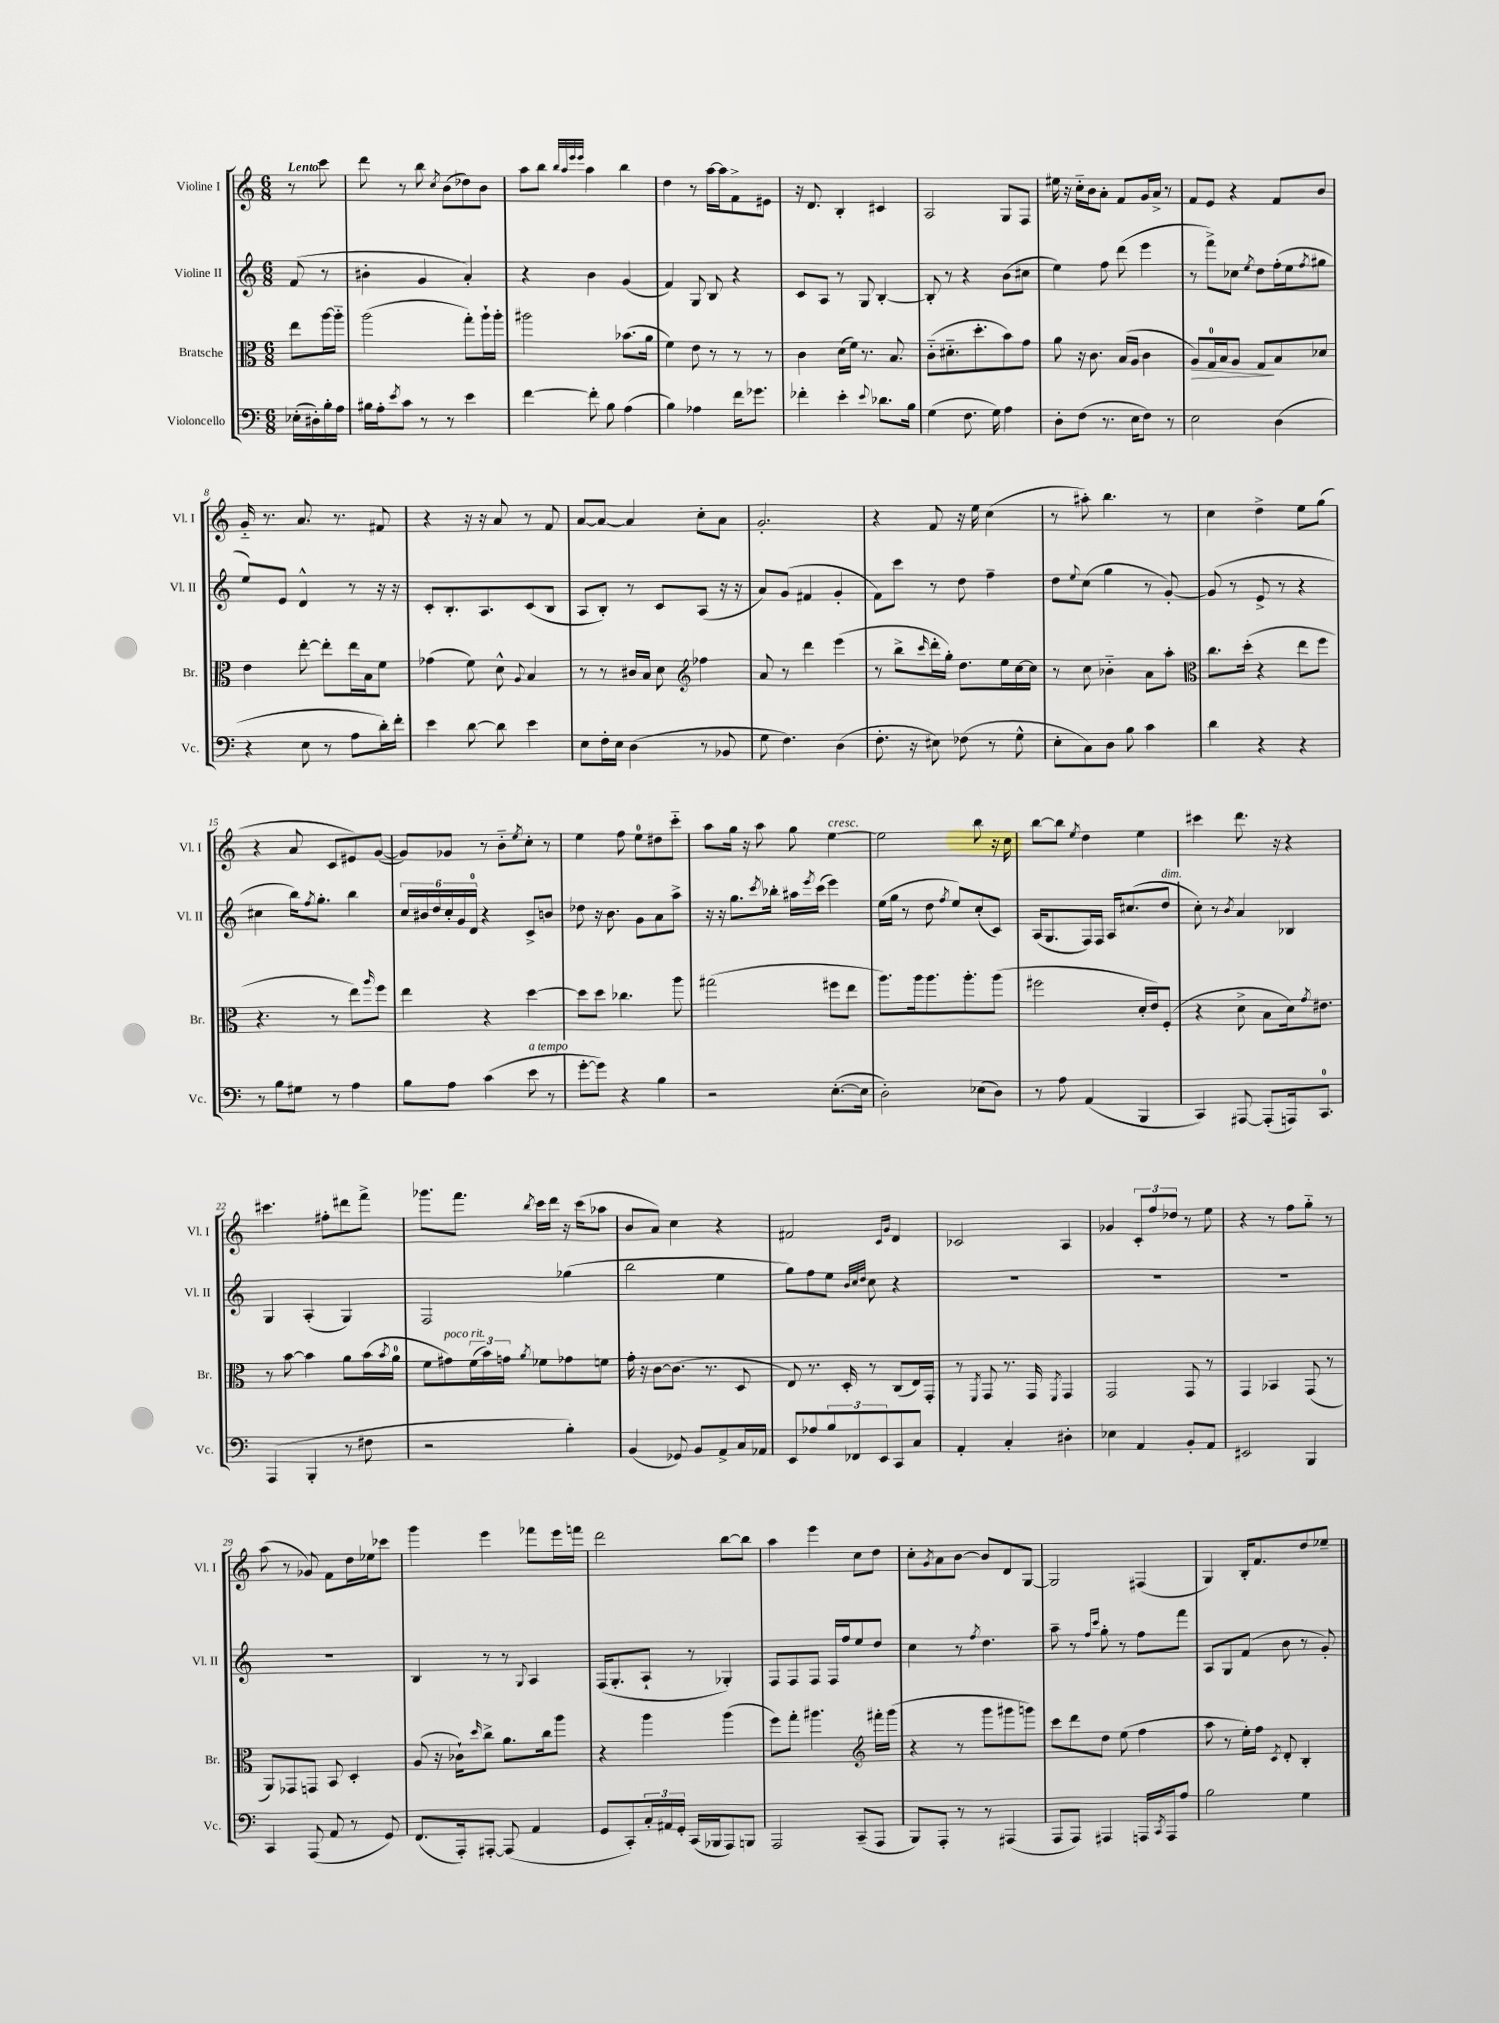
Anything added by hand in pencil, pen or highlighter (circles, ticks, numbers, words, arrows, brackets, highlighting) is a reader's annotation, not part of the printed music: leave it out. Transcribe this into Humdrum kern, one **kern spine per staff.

**kern	**kern	**kern	**kern
*staff4	*staff3	*staff2	*staff1
*clefF4	*clefC3	*clefG2	*clefG2
*k[]	*k[]	*k[]	*k[]
*M6/8	*M6/8	*M6/8	*M6/8
(16E-'	8ee	(8f	8r
16D#')	.	.	.
16B'	[16aa	8r	8ccc
16A	16aa'~]	.	.
=	=	=	=
16B#	(2aa	4b#'	8ddd
16A'	.	.	.
8qe	.	.	.
8c	.	.	8r
8r	.	4g	8bb
.	.	.	8qcc
8r	.	.	(8b
4e	8gg')	4a')	8dd-)
.	16aa`	.	8b
.	16aa'	.	.
=	=	=	=
[4f	2aa#	4r	8aa
.	.	.	8bb
.	.	.	32qqbb
.	.	.	32qqaa
.	.	.	32qqeee
.	.	.	32qqeee
8f']	.	4b	4aa
8B	.	.	.
(4A	(8.b-	(4g	4bb
.	16a	.	.
=	=	=	=
4B)	4f)	4f)	4dd
4A-	8e	8G	8r
.	8r	8B	[16aa
.	.	.	16aa]
16f	8r	4r	8f^
8.g-	.	.	.
.	8r	.	8e#
=	=	=	=
4f-'	4c	8c	16r
.	.	.	8.d
.	.	8A	.
4e'	(16d	8r	4B'
.	16f)	.	.
.	8.r	8G	.
8qqe	.	.	.
8.d-	.	[4B'	4c#
.	8.B	.	.
16B	.	.	.
=	=	=	=
(4G	(8c'~	8B']	2A
.	8.d#'~	8r	.
8.F	.	4r	.
.	8.dd'	.	.
16G)	.	.	.
4A	8b)	(8b	8G
.	8g	8cc#	8F
=	=	=	=
8D'	8a	4ee)	16ee#
.	.	.	16r
(8F	16r	.	16cc'~
.	8.c	.	16b
8.r	.	8ff	8a'
.	(16B	(8ddd	8f
16E	16A	.	.
8F)	4c	4eee	16g
.	.	.	16a^
8r	.	.	8r
=	=	=	=
2E	8A)	8r	8f
.	16G	8fff^)	8e
.	16B	.	.
.	8A	8cc-	4r
.	.	8qee	.
.	8G	8dd	.
(4D	8B	(16ff'	8f
.	.	16ee	.
.	.	8qff	.
.	8d-	8gg#	8b
=	=	=	=
4r	4e	8ee)	16g'~
.	.	.	8.r
.	.	8e	.
8E	[8ee'	4d^^	8.a
8r	8ee']	.	.
.	.	.	8.r
8A	16ee	8r	.
.	16B	.	.
16d')	8f	16r	8f#
16f'	.	16r	.
=	=	=	=
4e	(4g-	8c'	4r
.	.	8.B'	.
[8d	8f)	.	16r
.	.	8.A	16r
8d]	8d^^	.	8a
.	8qqA	.	.
4e	4B	(8c	8r
.	.	8B	8f
=	=	=	=
8E	8r	8A	[8a
16F'	8r	8B')	8a_
16E	.	.	.
(4D	16c#	8r	4a]
.	16B	.	.
.	8d	8c	.
*	*clefG2	*	*
8r	4ff-	(8A	8cc'
8BB-	.	16r	8a
.	.	16r	.
=	=	=	=
8G	8a	8a)	2.g'
4.F)	8r	(8g	.
.	4ddd	4f#	.
(4D	(4eee	4g'	.
=	=	=	=
8.F'	8r	8f)	4r
.	8bb^	8ccc	.
16r	.	.	.
.	16qqccc	.	.
8E#)	16ddd'	8r	8f
.	16gg')	.	.
(8F-	8.dd	8dd	16r
.	.	.	16ee
8r	.	4ff~	(4cc
.	16ee	.	.
8G^^	[16cc	.	.
.	16cc]	.	.
=	=	=	=
8E'	8r	8dd	8r
.	.	8qqee	.
8C)	8cc	(8cc	8aa#')
8D	4b-'~	4gg	4.bb
8B	.	.	.
4c	8a	8r	.
.	8aa'	[8g')	8r
=	=	=	=
*	*clefC3	*	*
4d	8.cc	(8g]	4cc
.	.	8r	.
.	(16dd'	.	.
4r	4r	8e^	4dd^
.	.	8r	.
4r	8ee	4r	8ee
.	8ff	.	(8gg
=	=	=	=
8r	4.r	4cc#	4r
8B	.	.	.
8G#	.	16bb)	8a
.	.	8qff	.
.	.	8.gg'	.
8r	8r	.	8c
4A	8ee)	4bb	8e#)
.	16qqaa	.	.
.	8ff	.	([8g
=	=	=	=
8B	4ee	24cc	8g])
.	.	24b#	.
.	.	24dd	.
8A	.	24cc'	8g-
.	.	24g	.
.	.	24d	.
(4c	4r	4r	8r
.	.	.	8b'~
.	.	.	8qee
8e	[4dd	8c^	8cc'
8r	.	8b	8r
=	=	=	=
[8g'	8dd]	8dd-	4ee
8g])	8dd	16r	.
.	.	8.b	.
4r	4.cc-	.	8ff
.	.	8g	8ee
4B	.	8a	8dd#
.	8aa	8aa^	8ccc'~
=	=	=	=
2r	(2gg#	16r	8aa
.	.	16r	.
.	.	8.gg	16gg
.	.	.	16r
.	.	.	8aa
.	.	8qccc	.
.	.	16bb-'	.
.	.	16aa#	8gg
.	.	8qeee	.
.	.	(16ccc	.
([8.E'	8ff#	4eee)	[4ee
.	8ee	.	.
16E]	.	.	.
=	=	=	=
2D')	8.aa)	(16ee	2ee]
.	.	16gg	.
.	.	8r	.
.	16aa	.	.
.	8.aa	8dd	.
.	.	8qff	.
.	.	8ee)	.
.	8.aa'	.	.
(8E-	.	(8cc'	8bb
8D)	(8aa	8c)	16r
.	.	.	16cc
=	=	=	=
8r	2ff#	(16A	[8bb
.	.	8.G	.
8A	.	.	8bb]
.	.	.	8qee
(4AA	.	16F)	4dd
.	.	16F	.
.	.	16A	.
.	.	(8.cc#	.
4BBB	16d'	.	4ee
.	16e)	.	.
.	(8F'	8dd	.
=	=	=	=
4CC)	4r	8cc')	4ccc#
.	.	8r	.
.	.	8qb	.
[8AAA#	8d^	4a	8.ddd
(8AAA#']	8B	.	.
.	.	.	16r
16AAA)	16d)	4B-	4r
.	8qg	.	.
8.CC	8.e#	.	.
=	=	=	=
(4AAA	8r	4G	4.ccc#
.	[8b	.	.
4BBB'	4b]	(4A'	.
.	.	.	8ff#'
8r	8a	4G)	8ddd#
8F#	(16b	.	8fff^
.	8qb	.	.
.	16a	.	.
=	=	=	=
2r	8f	2F	8.ggg-
.	8g#)	.	.
.	.	.	8.fff
.	(24f	.	.
.	24b)	.	.
.	24g	.	.
.	8qa	.	8qbb
.	8f-	.	16ccc
.	.	.	16ddd
4B')	8g-	(4gg-	16r
.	.	.	(16ccc
.	8f	.	8aa-
=	=	=	=
(4BB	16g'	2bb	8b
.	16r	.	.
.	[8c	.	8a)
8GG-)	(8.c]	.	4cc
8BB	.	.	.
.	8.r	.	.
8AA^	.	4ee	4r
16C	8D	.	.
16AA-	.	.	.
=	=	=	=
8EE	8E)	8gg)	2f#
8A-	8.r	8ff	.
12B	.	8ee	.
.	16D'	.	.
12FF-	.	.	.
.	.	32qqb	.
.	.	32qqcc	.
.	.	32qqdd	.
.	8r	8cc	.
12EE	.	.	.
.	.	.	16qqc
.	.	.	16qqg
8CC	(8C	4r	4d
8C	16E)	.	.
.	16GG'	.	.
=	=	=	=
4AA'	8r	2.r	2c-
.	8qFF	.	.
.	8GG	.	.
4C'	8.r	.	.
.	16GG	.	.
.	8qFF	.	.
4D#'	4GG	.	4A
=	=	=	=
4E-	2GG	2.r	4g-
4AA	.	.	12c'
.	.	.	12ff
.	.	.	12dd-
8BB'	8GG	.	8r
8AA	8r	.	8ee
=	=	=	=
2EE#	4GG	2.r	4r
.	4BB-	.	8r
.	.	.	8ff
4BBB	(8GG	.	8gg'~
.	8r	.	8r
=	=	=	=
4CC	8AA)	2.r	(8aa
.	8GG-	.	8r
(8AAA	8GG	.	8g-)
8AA	8BB	.	8f
8r	4D'	.	16dd
.	.	.	16ee-
8GG)	.	.	8ccc-
=	=	=	=
(8.FF	(8A	4B	4ggg
.	16r	.	.
16AAA')	16c-`)	.	.
.	16qqdd	.	.
[8AAA#'	8cc^	8r	4eee
(8AAA#]	8.a	8r	.
.	.	8qqG	.
4AA	.	4A	8fff-
.	16cc	.	.
.	8aa	.	16eee
.	.	.	16fff
=	=	=	=
8GG	4r	(16F	2ddd
.	.	8.G'	.
8CC')	.	.	.
24C'	4aa	8A`	.
24AA#	.	.	.
24GG'	.	.	.
(16CC	.	8r	.
16BBB-	.	.	.
8AAA)	(4aa	4G-')	[8bb
8BBB	.	.	8bb]
=	=	=	=
2AAA	8ff)	8F	4aa
.	8gg'	8F	.
.	4.aa#	8F	4eee
.	.	16F	.
.	.	16ff	.
(8CC~	.	8ee	8cc
*	*clefG2	*	*
8AAA	16fff#'	8dd	8dd
.	(16ggg	.	.
=	=	=	=
8BBB)	4r	4cc	8cc'
.	.	.	8qg
8AAA'	.	.	8a
8r	8r	8r	[8b
.	.	8qff	.
8r	8ggg	4.dd	8b]
(4AAA#	8ggg#	.	8d
.	8ggg)	.	[8G
=	=	=	=
8AAA	8ccc	8aa~	2G]
8AAA)	8ddd	8r	.
.	.	16qqff	.
.	.	16qqccc	.
4AAA#	8dd	8gg'	.
.	(8ee	8r	.
16AAA	4ff	8ff	(4F#
8qCC	.	.	.
16AAA	.	.	.
8A	.	8fff	.
=	=	=	=
2B	8aa	8A	4G)
.	8r	8G	.
.	16ee')	(8f	16B'
.	16ff	.	8.f
.	8qc	.	.
.	8d'	8b	.
4G	4B'	8r	8dd
.	.	8g')	8ee-~
==	==	==	==
*-	*-	*-	*-
